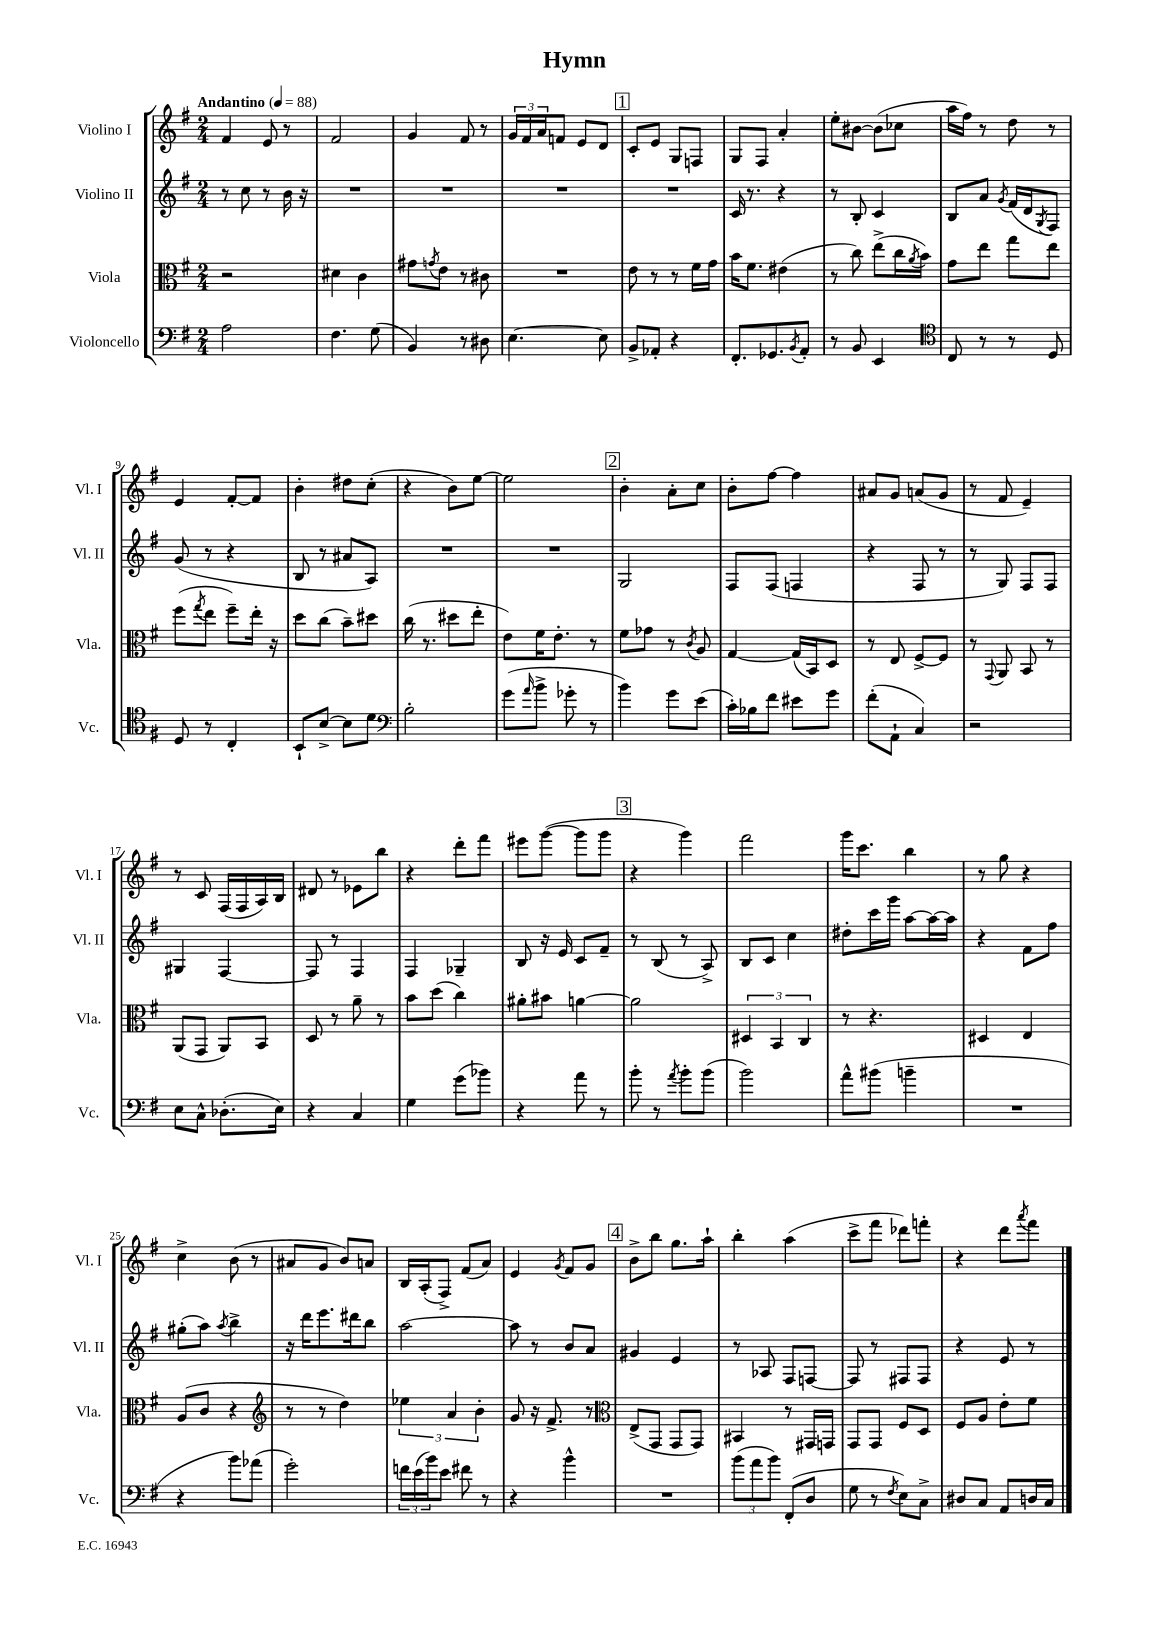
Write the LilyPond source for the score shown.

\header { title = "Hymn" }
<<
\new StaffGroup <<
\new Staff = "s0" \with { instrumentName = "Violino I" shortInstrumentName = "Vl. I" } {
    \clef treble \key g \major \numericTimeSignature \time 2/4 \tempo "Andantino" 4 = 88
    fis'4 e'8 r8 |
    fis'2 |
    g'4 fis'8 r8 |
    \tuplet 3/2 { g'16 fis'16 a'16 } f'8 e'8 d'8 |
    \mark \markup { \box "1" } c'8-. e'8 g8 f8 |
    g8 fis8 a'4-. |
    e''8-. bis'8~ bis'8( ces''8 |
    a''16 fis''16) r8 d''8 r8 |
    e'4 fis'8~-. fis'8 |
    b'4-. dis''8 c''8-.( |
    r4 b'8) e''8~ |
    e''2 |
    \mark \markup { \box "2" } b'4-. a'8-. c''8 |
    b'8-. fis''8~ fis''4 |
    ais'8 g'8 a'8( g'8 |
    r8 fis'8 e'4--) |
    r8 c'8 fis16( fis16 a16) b16 |
    dis'8 r8 ees'8 b''8 |
    r4 d'''8-. fis'''8 |
    eis'''8 g'''8~( g'''8 g'''8 |
    \mark \markup { \box "3" } r4 g'''4) |
    fis'''2 |
    g'''16 c'''8. b''4 |
    r8 g''8 r4 |
    c''4-> b'8( r8 |
    ais'8 g'8 b'8) a'8 |
    b16 a16-.( fis8->) fis'8( a'8) |
    e'4 \acciaccatura { g'8 } fis'8 g'8 |
    \mark \markup { \box "4" } b'8-> b''8 g''8. a''16-! |
    b''4-. a''4( |
    c'''8-> fis'''8 des'''8) f'''8-. |
    r4 d'''8 \acciaccatura { a'''8 } fis'''8 \bar "|." |
}
\new Staff = "s1" \with { instrumentName = "Violino II" shortInstrumentName = "Vl. II" } {
    \clef treble \key g \major \numericTimeSignature \time 2/4
    r8 c''8 r8 b'16 r16 |
    R2 |
    R2 |
    R2 |
    \mark \markup { \box "1" } R2 |
    c'16 r8. r4 |
    r8 b8-. c'4 |
    b8 a'8 \acciaccatura { g'8 } fis'16( d'16 \acciaccatura { g8 } fis8) |
    g'8( r8 r4 |
    b8 r8 ais'8 a8) |
    R2 |
    R2 |
    \mark \markup { \box "2" } g2 |
    fis8 fis8( f4 |
    r4 fis8 r8 |
    r8 g8) fis8 fis8 |
    gis4 fis4~ |
    fis8 r8 fis4 |
    fis4 ges4-- |
    b8 r16 e'16 c'8 fis'8-- |
    \mark \markup { \box "3" } r8 b8( r8 a8->) |
    b8 c'8 c''4 |
    dis''8-. c'''16 g'''16 a''8~ a''16~ a''16 |
    r4 fis'8 fis''8 |
    gis''8-.( a''8) \acciaccatura { a''8 } b''4-> |
    r16 d'''16 e'''8. dis'''16 b''8 |
    a''2~ |
    a''8 r8 b'8 a'8 |
    \mark \markup { \box "4" } gis'4 e'4 |
    r8 aes8 fis8 f8~ |
    f8 r8 fis8 fis8 |
    r4 e'8 r8 \bar "|." |
}
\new Staff = "s2" \with { instrumentName = "Viola" shortInstrumentName = "Vla." } {
    \clef alto \key g \major \numericTimeSignature \time 2/4
    r2 |
    dis'4 c'4 |
    gis'8 \acciaccatura { g'8 } e'8 r8 cis'8 |
    R2 |
    \mark \markup { \box "1" } e'8 r8 r8 fis'16 g'16 |
    b'16 fis'8. eis'4( |
    r8 c''8) e''8->( c''16 \acciaccatura { a'8 } b'16) |
    g'8 e''8 g''8 e''8 |
    fis''8( \acciaccatura { g''8 } e''8 fis''8--) e''16-. r16 |
    d''8 c''8( b'8--) dis''8 |
    c''16( r8. dis''8 e''8-. |
    e'8) fis'16 e'8.-. r8 |
    \mark \markup { \box "2" } fis'8 ges'8 r8 \acciaccatura { c'8 } a8 |
    g4~ g16( b,16) d8 |
    r8 e8 fis8~-> fis8 |
    r8 \appoggiatura { g,8 } a,8 b,8 r8 |
    a,8( g,8 a,8) b,8 |
    d8 r8 a'8-- r8 |
    b'8 d''8( c''4) |
    ais'8-. bis'8 a'4~ |
    \mark \markup { \box "3" } a'2 |
    \tuplet 3/2 { dis4 b,4 c4 } |
    r8 r4. |
    dis4 e4 |
    a8( c'8 r4 |
    \clef treble r8 r8 d''4) |
    \tuplet 3/2 { ees''4 a'4 b'4-. } |
    g'8 r16 fis'8.-> r8 |
    \mark \markup { \box "4" } \clef alto e8->( g,8 g,8 g,8) |
    bis,4 r8 gis,16 g,16 |
    g,8 g,8 fis8 d8 |
    fis8 a8 e'8-. fis'8 \bar "|." |
}
\new Staff = "s3" \with { instrumentName = "Violoncello" shortInstrumentName = "Vc." } {
    \clef bass \key g \major \numericTimeSignature \time 2/4
    a2 |
    fis4. g8( |
    b,4) r8 dis8 |
    e4.~ e8 |
    \mark \markup { \box "1" } b,8-> aes,8-. r4 |
    fis,8.-. ges,8. \acciaccatura { b,8 } a,8-. |
    r8 b,8 e,4 |
    \clef tenor c8 r8 r8 d8 |
    d8 r8 c4-. |
    b,8-! b8~-> b8 d'8 |
    \clef bass b2-. |
    g'8( \grace { a'16 } b'8-> ges'8-. r8 |
    \mark \markup { \box "2" } b'4) g'8 e'8( |
    c'16-.) bes16 fis'8 eis'8 g'8 |
    fis'8-.( a,8-! c4) |
    r2 |
    e8 c8-^ des8.-.( e16) |
    r4 c4 |
    g4 g'8( bes'8) |
    r4 a'8 r8 |
    \mark \markup { \box "3" } b'8-. r8 \acciaccatura { a'8 } b'8-. b'8( |
    b'2) |
    a'8-^ bis'8( b'4-- |
    R2 |
    r4 b'8) aes'8( |
    g'2-.) |
    \tuplet 3/2 { f'16 e'16( b'16) } e'8 fis'8 r8 |
    r4 b'4-^ |
    \mark \markup { \box "4" } R2 |
    \tuplet 3/2 { b'8( a'8 b'8) } fis,8-.( d8 |
    g8 r8 \acciaccatura { fis8 } e8) c8-> |
    dis8 c8 a,8 d16 c16 \bar "|." |
}
>>
>>
